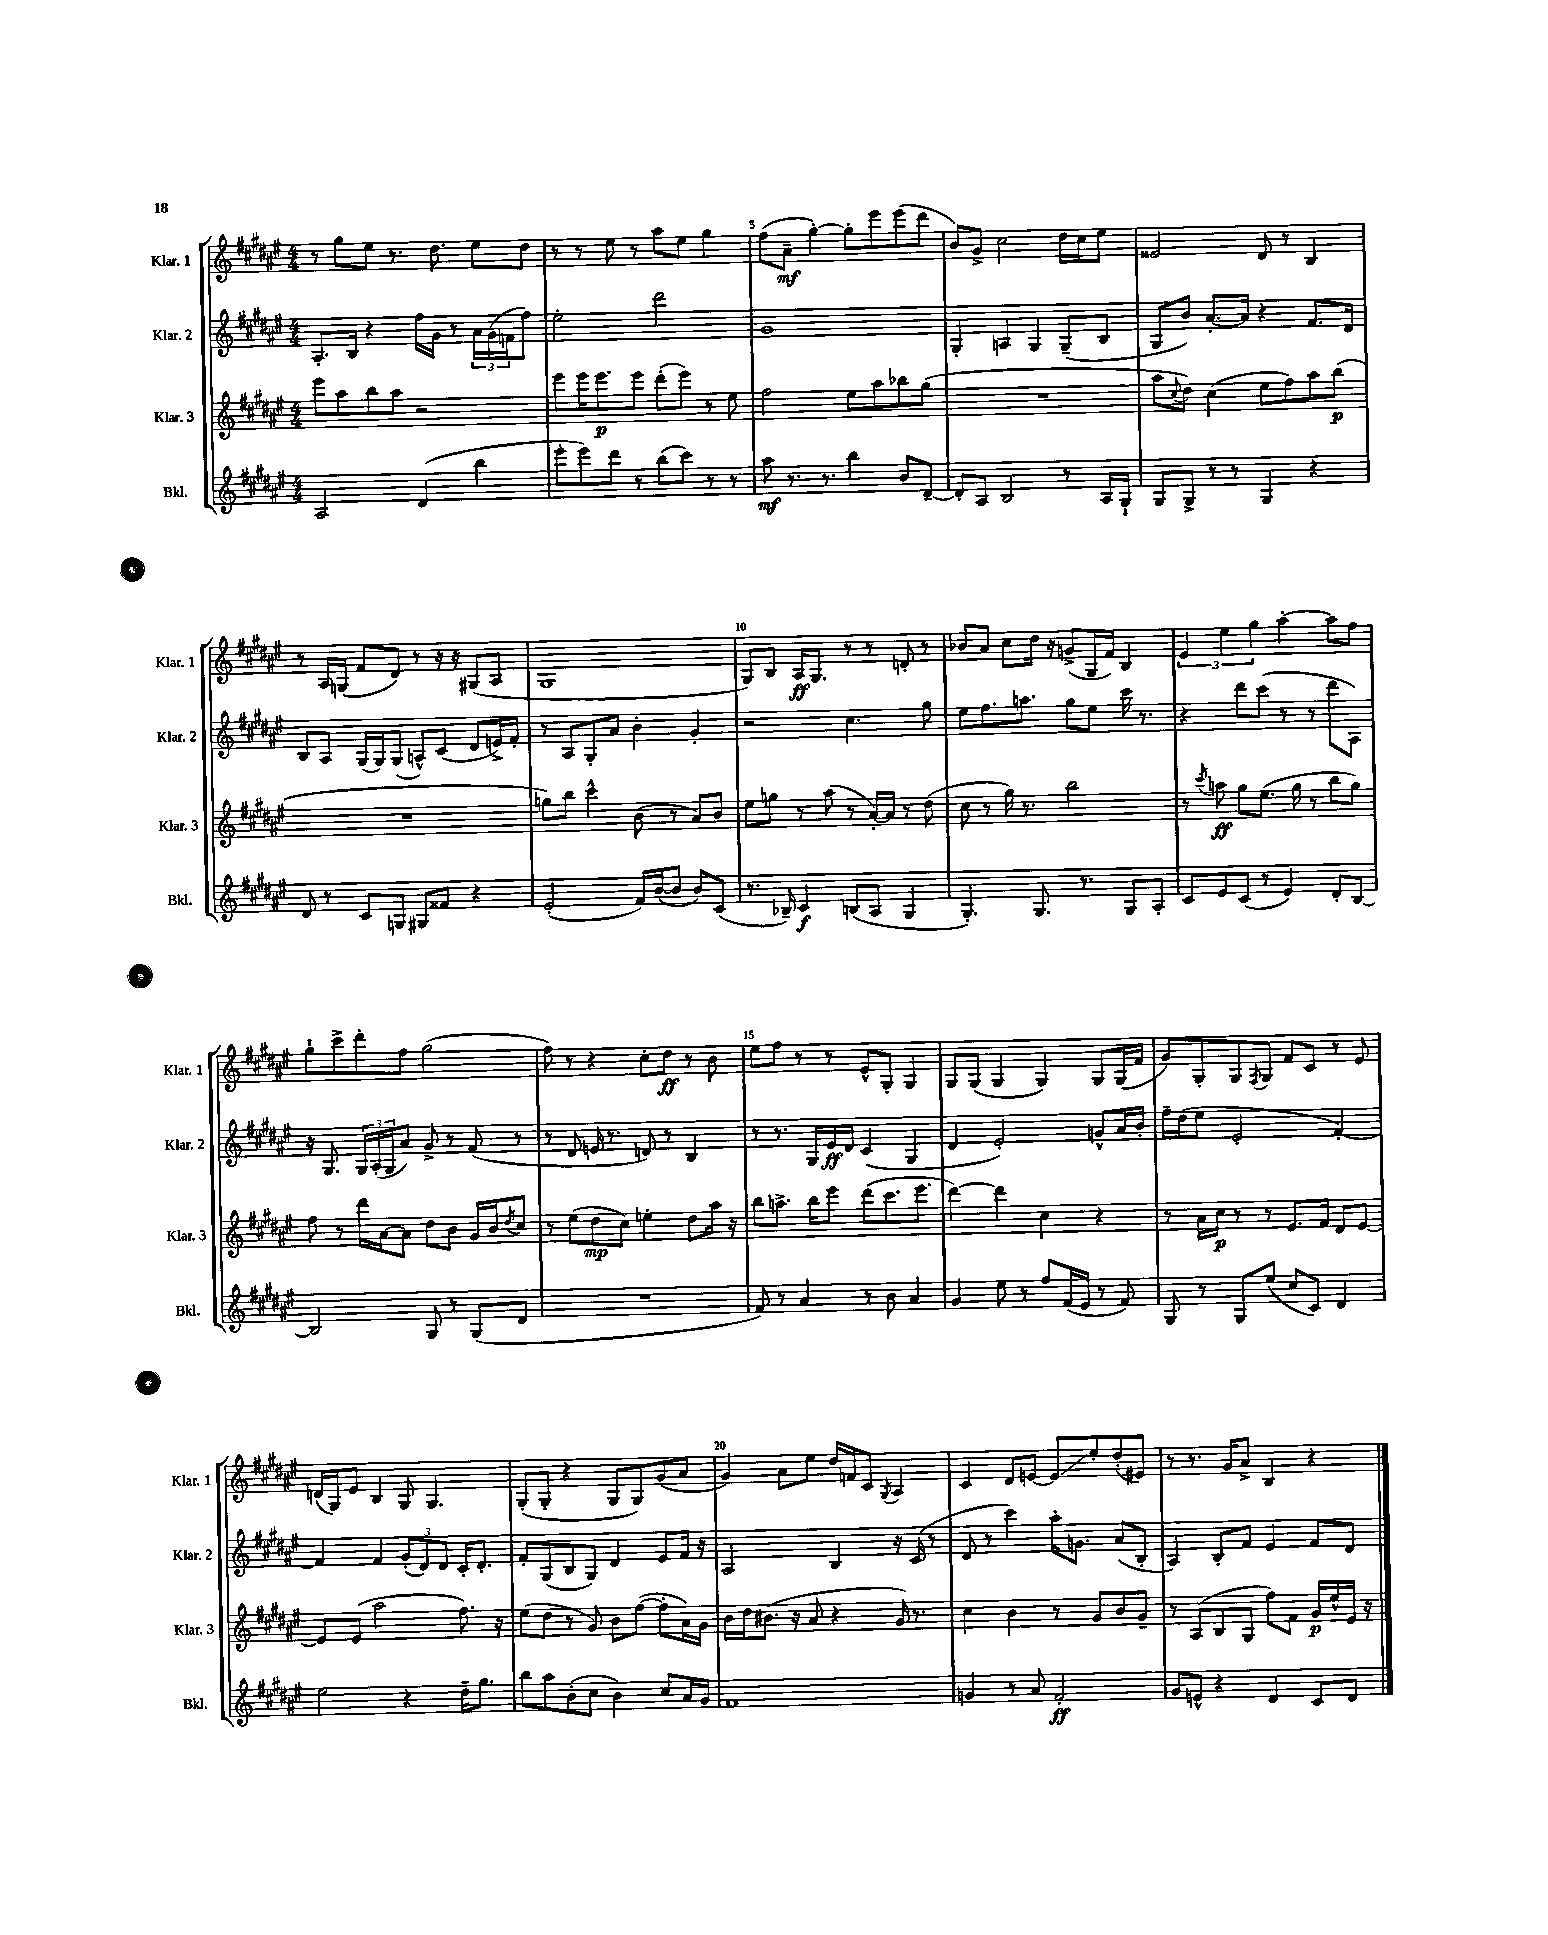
<<
\new StaffGroup <<
\new Staff = "s0" \with { instrumentName = "Klar. 1" shortInstrumentName = "Klar. 1" } {
    \clef treble \key fis \major \numericTimeSignature \time 4/4
    r8 gis''8 eis''8 r8. dis''8. eis''8 dis''8 |
    r8 r8 eis''8 r8 ais''8 eis''8 gis''4 |
    fis''8( ais'8--\mf gis''4~-.) gis''8-. eis'''8 eis'''8( dis'''8 |
    b'8) gis'8-> cis''2 dis''16 cis''16 eis''8 |
    eisis'2 dis'8 r8 b4 |
    r8 ais16 g16( fis'8 dis'8) r8 r16 r16 gis8( ais8 |
    gis1 |
    gis8) b8 ais16\ff gis8. r8 r8 d'8-. r8 |
    bes'8 ais'8 cis''8 dis''16 r16 g'8->( gis16 fis'16) b4 |
    \tuplet 3/2 { eis'4 eis''4 gis''4 } ais''4~-. ais''8 fis''8 |
    gis''8-! cis'''8-> dis'''8-. fis''8 gis''2( |
    fis''8) r8 r4 cis''8-. dis''8\ff r8 b'8 |
    eis''8 fis''8 r8 r8 eis'8-^ gis8-. gis4 |
    gis8 gis8( gis4 gis4) gis8 gis16( fis'16 |
    gis'8) gis8-. gis8 \acciaccatura { fis8 } gis8 fis'8 cis'8 r8 eis'8 |
    d'16( gis16) eis'8 b4 gis8 gis4. |
    gis8-.( gis8-. r4 gis8 gis8) gis'8( ais'8 |
    gis'4) ais'8 eis''8 dis''16 f'16 cis'8 \acciaccatura { gis8 } ais4 |
    cis'4 dis'8 e'8~ e'8\glissando eis''8-. dis''8-.( eis'8) |
    r8 r8. gis'16 ais'8-> b4 r4 \bar "|." |
}
\new Staff = "s1" \with { instrumentName = "Klar. 2" shortInstrumentName = "Klar. 2" } {
    \clef treble \key fis \major \numericTimeSignature \time 4/4
    ais8.-. b16 r4 fis''16 gis'16 r8 \tuplet 3/2 { ais'16 gis'16( f'16 } fis''8) |
    eis''2-. dis'''2 |
    gis'1 |
    gis4-. a4 gis4 gis8--( b8 |
    gis8 b'8) ais'8.~-. ais'16 r4 fis'8. dis'16 |
    b8 ais8 gis16( gis16) gis8( a8-^) cis'8( dis'8 e'16->) fis'16-. |
    r8 ais8 gis8-. ais'8 b'4-. gis'4-. |
    r2 cis''4. gis''8 |
    eis''8 fis''8. a''8. gis''8 eis''8 cis'''16 r8. |
    r4 dis'''8 cis'''8( r8 r8 dis'''8 ais8) |
    r16 gis8. \tuplet 3/2 { gis16 ais16-.( gis16 } ais'8) gis'8-> r8 fis'8( r8 |
    r8 dis'8 e'16 r8. d'8) r8 b4 |
    r8 r8. gis16 eis'16\ff dis'16 cis'4( gis4 |
    dis'4 eis'2-.) g'8-^ ais'16 b'16-. |
    fis''16-- dis''16( eis''8 eis'2-. fis'4~-.) |
    fis'4 fis'4 \tuplet 3/2 { gis'8-.( dis'8) dis'8 } cis'16-. dis'8.-. |
    fis'8-. gis8( b8 gis8) dis'4 eis'8 fis'16 r16 |
    ais2 b4 r16 cis'16( r8 |
    dis'8 r8 cis'''4) ais''16-. g'8. ais'8( b8-. |
    ais4) b8-. fis'8 eis'4 fis'8 dis'8 \bar "|." |
}
\new Staff = "s2" \with { instrumentName = "Klar. 3" shortInstrumentName = "Klar. 3" } {
    \clef treble \key fis \major \numericTimeSignature \time 4/4
    eis'''8 ais''8 b''8 ais''8 r2 |
    eis'''8 eis'''16 eis'''8.\p eis'''8 dis'''8-.( eis'''8) r8 eis''8 |
    fis''2 eis''8 ais''8 bes''8 gis''8( |
    R1 |
    ais''8 \appoggiatura { cis''8 } dis''8) cis''4( eis''8 fis''8) ais''8 b''8\p( |
    R1 |
    g''8) b''8 cis'''4-^ b'8( r8 ais'8) b'8 |
    eis''8 g''8 r8 ais''8( r8 ais'16~-.) ais'16 r8 dis''8( |
    cis''8 r8 gis''16) r8. b''2 |
    r8 \acciaccatura { cis'''8 } a''8\ff gis''8 eis''8.( gis''16 r8 b''8 gis''8) |
    fis''8 r8 dis'''16 ais'16~ ais'8 dis''8 b'8 gis'16 b'16 \acciaccatura { dis''8 } cis''8 |
    r8 eis''8( dis''8\mp cis''8) e''4-. dis''8 ais''16 r16 |
    b''8 a''8.-> b''16 eis'''8 dis'''8( cis'''8. eis'''8. |
    dis'''4~) dis'''4 cis''4 r4 |
    r8 ais'16 cis''16\p r8 r8 eis'8. fis'16 dis'8 eis'8~ |
    eis'8 eis'8( ais''2 fis''8.) r16 |
    eis''8( dis''8 r8 gis'8) b'8 fis''8~( fis''8-. ais'16) gis'16 |
    b'16 dis''16 bis'8.( r16 ais'8 r4 gis'16) r8. |
    cis''4 b'4 r8 gis'8 b'8 gis'8-- |
    r8 ais8( b8 gis8 fis''8) fis'8 gis'16\p eis''16-^ eis'16 r16 \bar "|." |
}
\new Staff = "s3" \with { instrumentName = "Bkl." shortInstrumentName = "Bkl." } {
    \clef treble \key fis \major \numericTimeSignature \time 4/4
    ais2 dis'4( b''4 |
    eis'''8-. eis'''8) dis'''8 r8 b''8( cis'''8) r8 r8 |
    ais''8\mf r8. r8. b''4 b'8 dis'8~-- |
    dis'8-. ais8 b2 r8 ais16 gis16-! |
    gis8 gis8-> r8 r8 gis4 r4 |
    dis'8 r8 cis'8 g8 gis8 fisis'8 r4 |
    eis'2-.( fis'16) b'16~( b'8 b'8) cis'8( |
    r8. bes16--) cis'4\f b8( ais8 gis4 |
    gis4.-.) gis8. r8. gis8 ais8-. |
    cis'8 eis'8 cis'8( r8 eis'4) dis'8-. b8~ |
    b2 gis8 r8 gis8( dis'8 |
    R1 |
    fis'8) r8 ais'4 r8 b'8 ais'4 |
    gis'4 eis''8 r8 fis''8 fis'16( eis'16 r8 fis'8) |
    gis8 r8 gis8 eis''8( cis''8 cis'8) dis'4 |
    eis''2 r4 dis''16-- gis''8. |
    b''8 ais''8 b'8-.( cis''8 b'4) cis''8 ais'16 gis'16 |
    fis'1 |
    g'4 r8 ais'8 fis'2-.\ff |
    gis'8 e'8-^ r4 dis'4 cis'8 dis'8 \bar "|." |
}
>>
>>
\layout { \context { \Score currentBarNumber = #3 \override BarNumber.break-visibility = ##(#f #t #t) barNumberVisibility = #(every-nth-bar-number-visible 5) } }
